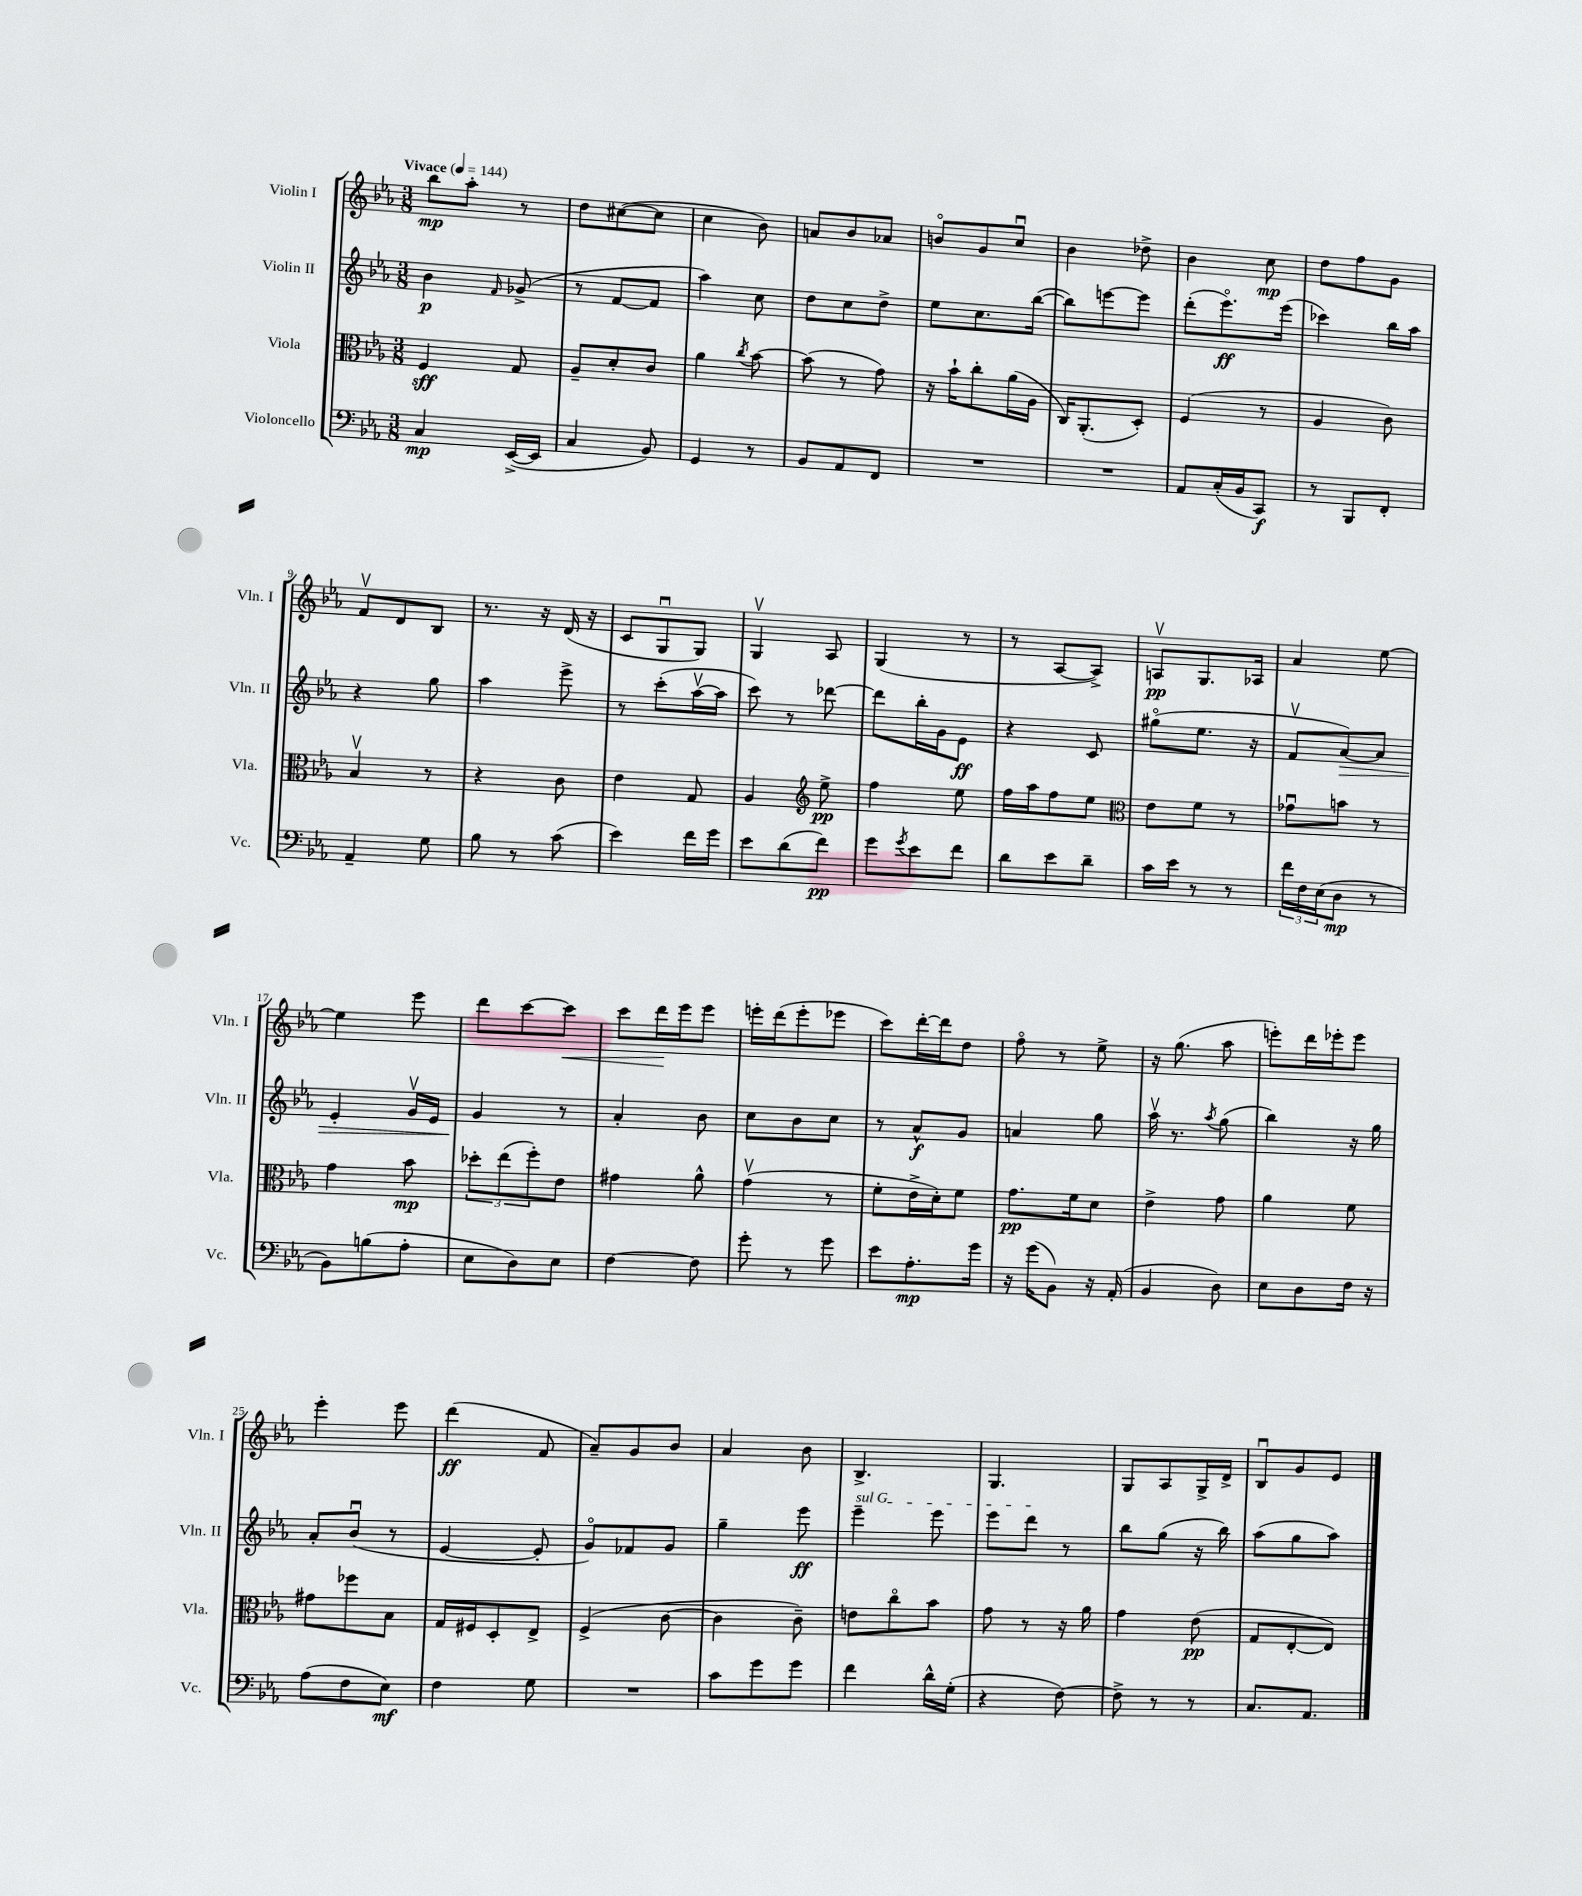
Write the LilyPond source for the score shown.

<<
\new StaffGroup <<
\new Staff = "s0" \with { instrumentName = "Violin I" shortInstrumentName = "Vln. I" } {
    \clef treble \key ees \major \numericTimeSignature \time 3/8 \tempo "Vivace" 4 = 144
    bes''8\mp aes''8-. r8 |
    d''8 cis''8~( cis''8 |
    c''4 bes'8) |
    a'8 bes'8 aes'8 |
    b'8\flageolet g'8 c''8\downbow |
    bes'4 des''8-> |
    bes'4 c''8\mp |
    d''8 f''8 g'8 |
    f'8\upbow d'8 bes8 |
    r8. r16 d'16( r16 |
    c'8 g8\downbow g8) |
    g4\upbow aes8 |
    g4( r8 |
    r8 aes8~ aes8->) |
    a8\upbow\pp g8. aes16 |
    aes'4 ees''8~ |
    ees''4 ees'''8 |
    d'''8 c'''8~ c'''8\< |
    c'''8 d'''16\! ees'''16 ees'''8 |
    e'''16-. d'''16( e'''8-. ees'''8 |
    c'''8) d'''16~-. d'''16 d''8 |
    f''8\flageolet r8 ees''8-> |
    r16 g''8.( aes''8 |
    e'''8-.) d'''16 ees'''16-. ees'''8 |
    ees'''4-. ees'''8 |
    d'''4\ff( f'8 |
    aes'8--) g'8 bes'8 |
    aes'4 bes'8 |
    bes4.-> |
    g4. |
    g8 aes8 g16-> d'16-> |
    bes8\downbow g'8 ees'8 \bar "|." |
}
\new Staff = "s1" \with { instrumentName = "Violin II" shortInstrumentName = "Vln. II" } {
    \clef treble \key ees \major \numericTimeSignature \time 3/8
    bes'4\p \grace { f'16 } ges'8->( |
    r8 f'8~ f'8 |
    aes''4) c''8 |
    d''8 c''8 d''8-> |
    ees''8 c''8. bes''16~( |
    bes''8) e'''8~ e'''8 |
    d'''8-.( ees'''8.\flageolet\ff) ees'''16( |
    ces'''4) bes''16 aes''16 |
    r4 g''8 |
    aes''4 ees'''8-> |
    r8 c'''8-.( aes''16~\upbow aes''16 |
    c'''8) r8 des'''8~ |
    des'''8 bes''16-. g'16 ees'8\ff |
    r4 c'8 |
    gis''8\flageolet( ees''8. r16 |
    f'8\upbow aes'8~\>) aes'8 |
    ees'4-. g'16\upbow ees'16 |
    g'4\! r8 |
    aes'4-. bes'8 |
    c''8 bes'8 c''8 |
    r8 aes'8-^\f g'8 |
    a'4 g''8 |
    aes''16\upbow r8. \acciaccatura { aes''8 } g''8( |
    bes''4) r16 g''16 |
    aes'8-. bes'8\downbow( r8 |
    ees'4~ ees'8-. |
    g'8\flageolet) fes'8 g'8 |
    g''4-- ees'''8\ff |
    \once \override TextSpanner.bound-details.left.text = \markup { \italic "sul G" } ees'''4--\startTextSpan ees'''8 |
    ees'''8 d'''8\stopTextSpan r8 |
    bes''8 g''8( r16 bes''16) |
    aes''8( g''8 aes''8) \bar "|." |
}
\new Staff = "s2" \with { instrumentName = "Viola" shortInstrumentName = "Vla." } {
    \clef alto \key ees \major \numericTimeSignature \time 3/8
    f4\sff g8 |
    aes8-- d'8-. c'8 |
    aes'4 \acciaccatura { c''8 } bes'8~ |
    bes'8( r8 g'8) |
    r16 bes'16-! c''8-. aes'16( aes16 |
    c16) aes,8.-.( d8-.) |
    f4( r8 |
    aes4 c'8) |
    bes4\upbow r8 |
    r4 c'8 |
    ees'4 g8 |
    aes4 \clef treble ees''8->\pp |
    f''4 ees''8 |
    f''16 aes''16 f''8 ees''8 |
    \clef alto ees'8 f'8 r8 |
    ges'8\downbow b'8 r8 |
    g'4 bes'8\mp |
    \tuplet 3/2 { des''8-. ees''8( f''8-.) } ees'8 |
    gis'4 aes'8-^ |
    g'4\upbow( r8 |
    f'8-. ees'16-> d'16-.) f'8 |
    g'8.\pp f'16 d'8 |
    ees'4-> g'8 |
    aes'4 f'8 |
    gis'8 fes''8 bes8 |
    g16 fis16 d8-. ees8-> |
    f4->( c'8~ |
    c'4 c'8--) |
    e'8 c''8\flageolet bes'8 |
    g'8 r8 r16 aes'16 |
    g'4 ees'8\pp( |
    g8 ees8~-. ees8) \bar "|." |
}
\new Staff = "s3" \with { instrumentName = "Violoncello" shortInstrumentName = "Vc." } {
    \clef bass \key ees \major \numericTimeSignature \time 3/8
    c4\mp ees,16~->( ees,16 |
    c4 bes,8) |
    g,4 r8 |
    bes,8 aes,8 f,8 |
    R4. |
    R4. |
    aes,8 c16-.( bes,16 c,8\f) |
    r8 bes,,8 f,8-. |
    aes,4-- g8 |
    bes8 r8 c'8( |
    ees'4) f'16 g'16 |
    ees'8 d'8( f'8\pp) |
    g'8 \acciaccatura { g'8 } ees'8 f'8 |
    d'8 ees'8 d'8-- |
    c'16 ees'16 r8 r8 |
    \tuplet 3/2 { f'16 f16 ees16( } d8\mp r8 |
    bes,8) b8( aes8-. |
    ees8 d8) ees8 |
    f4~ f8 |
    g'8-. r8 g'8 |
    ees'8 aes8.-.\mp g'16 |
    r16 g'16( bes,8) r16 aes,16-.( |
    bes,4 d8) |
    ees8 d8 f16 r16 |
    aes8( f8 ees8\mf) |
    f4 g8 |
    R4. |
    c'8 g'8 g'8 |
    f'4 d'16-^ g16-.( |
    r4 f8~) |
    f8-> r8 r8 |
    c8. aes,8. \bar "|." |
}
>>
>>
